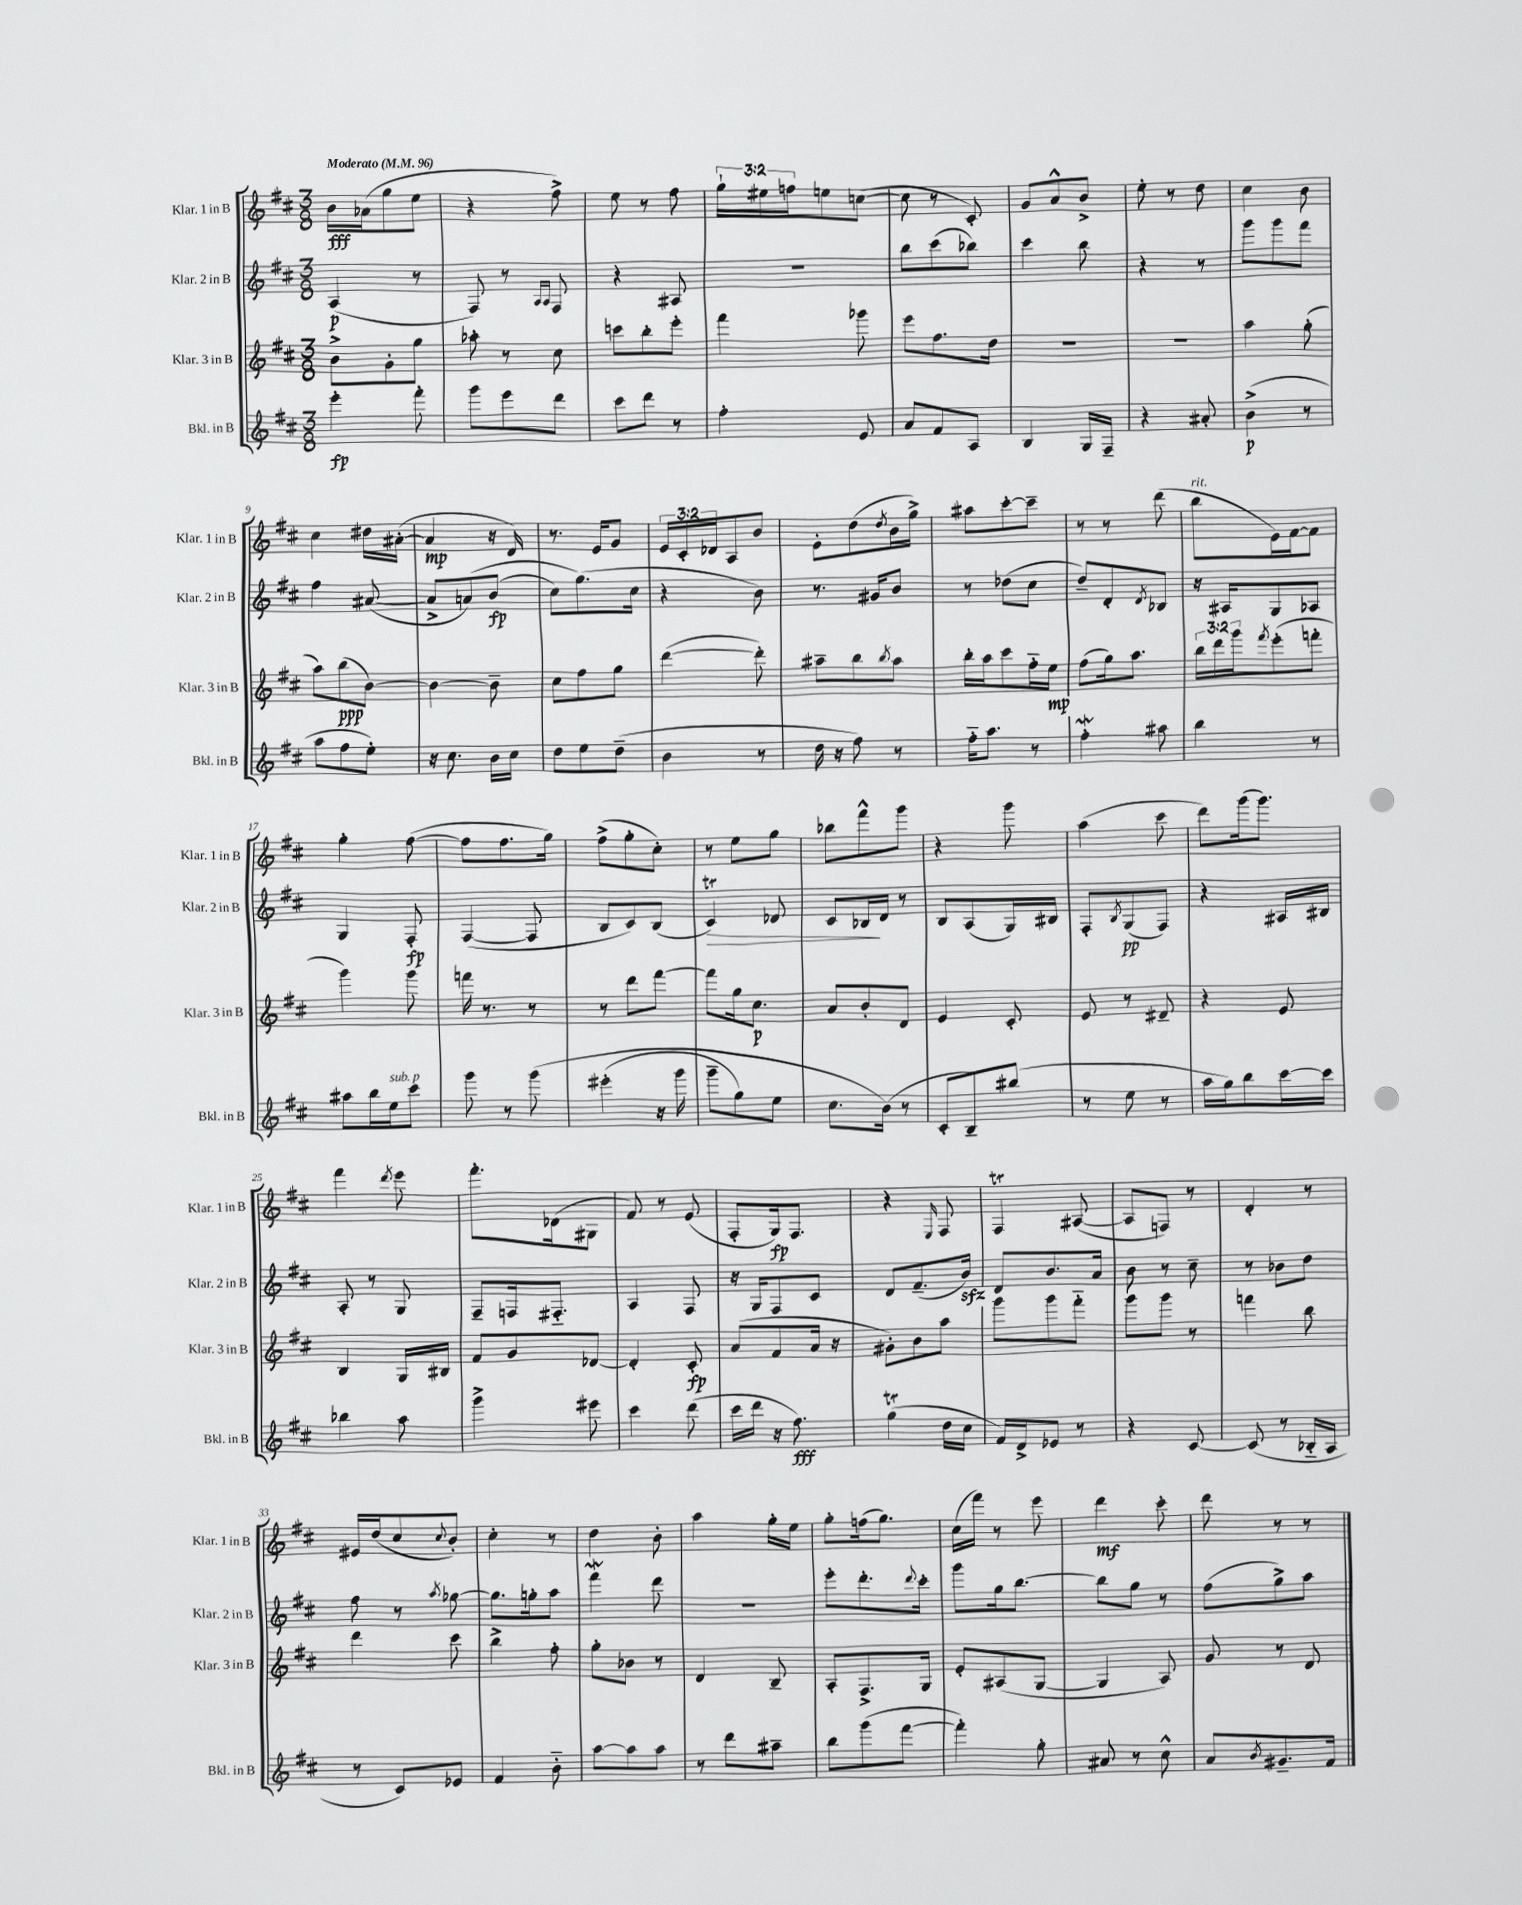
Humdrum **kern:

**kern	**kern	**kern	**kern
*staff4	*staff3	*staff2	*staff1
*clefG2	*clefG2	*clefG2	*clefG2
*k[f#c#]	*k[f#c#]	*k[f#c#]	*k[f#c#]
*M3/8	*M3/8	*M3/8	*M3/8
*MM96	*MM96	*MM96	*MM96
4eee'\	8b^\L	(4A/	16b\LL
.	.	.	(16a-\J
.	8g'\	.	8gg\
8fff#'\	8gg\J	8r	8ee\J
=	=	=	=
8ggg\L	8aa-'\	8F#/)	4r
8eee\	8r	8r	.
.	.	16qqA/LL	.
.	.	16qqA/JJ	.
8ddd\J	8cc#\	8F#/	8ff#^\)
=	=	=	=
8ccc#\L	8ccc\L	4r	8ee\
8ddd\J	8bb'\	.	8r
8r	8eee'\J	8A#/	8ff#\
=	=	=	=
4ff#'\	4fff#\	4.r	24gg`\LL
.	.	.	24ee#\
.	.	.	24ff\J
.	.	.	8ee\
8e/	8ggg-\	.	([8cc\J
=	=	=	=
8a/L	8eee\L	8bb\L	8cc\]
8f#/	8.ff#\	(8ccc#\	8r
8A/J	.	8bb-\J)	8c#'/)
.	16dd\Jk	.	.
=	=	=	=
4B/	4.r	4ccc#\	8g/L
.	.	.	8a^^/
16G/LL	.	8bb\	8b^/J
16F#~/JJ	.	.	.
=	=	=	=
4r	4.r	4r	8ee'\
.	.	.	8r
8a#'/	.	8r	8dd\
=	=	=	=
(4b^\	4aa\	8ggg\L	4cc#\
.	.	8ggg\	.
8r	(8gg'\	8fff#\J	8b\
=	=	=	=
8aa\L	8aa\L)	4ff#\	4cc#\
8ff#\	(8bb\	.	.
8ee'\J)	[8b\J)	([8a#/	16dd#\LL
.	.	.	([16a#'\JJ
=	=	=	=
16r	4b\_	8a#^/]L	4a#/]
8.cc#\	.	.	.
.	.	&(8a/)	.
16b\LL	8b~\]	(8b/J	16r
16cc#\JJ	.	.	16d/)
=	=	=	=
8dd\L	8cc#\L	8cc#\L)	8.r
8ee\	8ff#\	(8.gg\&)	.
.	.	.	16e/LK
(8dd~\J	8gg\J	.	8g/J
.	.	16cc#\Jk	.
=	=	=	=
4b\	([4ddd\	4r	24e/LL
.	.	.	24c#'/
.	.	.	24d-/J
.	.	.	8A/
8r	8ddd'\])	8b\)	8b/J
=	=	=	=
16dd\	8aa#~\L	8.r	8e'\L
16r	.	.	.
8ff#\)	8bb\	.	(8dd\
.	.	16g#/LK	.
.	8qbb/	.	8qdd/
8r	8aa#\J	8b/J	16b\L
.	.	.	16gg^\JJ)
=	=	=	=
16ff#'~\LK	16bb'\LL	8r	8aa#\L
8.aa\J	16aa\J	.	.
.	8ccc#\	(8dd-\L	[8ccc#'\
8r	16ff#'~\L	8cc#\J	8ccc#~\]J
.	16ee\JJ	.	.
=	=	=	=
4ff#'\	(8ff#\L	8dd~/L)	8r
.	16gg\k)	8d'/	8r
.	8.aa\J	.	.
.	.	8qd/	.
8aa#\	.	8B-/J	(8ddd\
=	=	=	=
4bb\	24bb\LL	16r	8bb\L
.	24ddd\	.	.
.	.	16A#/LK	.
.	24ggg\J	.	.
.	8qfff#/	.	.
.	(8eee'\	8G/	16e\L)
.	.	.	[16f#\J
8r	8fff'\J	8A-/J	8f#\]J
=	=	=	=
8aa#\L	4ggg\)	4G/	4gg'\
16bb\L	.	.	.
16ee\J	.	.	.
8ccc#\J	8ggg\	8F#'/	([8ff#\
=	=	=	=
8ggg\	16fff\	([4F#/	8ff#\]L
.	8.r	.	.
8r	.	.	8.ff#\
&(8ggg\	8r	8F#/]	.
.	.	.	16gg\Jk)
=	=	=	=
(4eee#'\	8r	8B/L	(8ff#^\L
.	8ddd\L	8c#/)	8gg'\
16r	[8fff#\J	(8B/J	8cc#'\J)
16ggg\	.	.	.
=	=	=	=
8ggg~\L	8fff#\]L	4c#/)	8r
8gg\)	16gg\k	.	8ee\L
.	8.cc#\J	.	.
8ee\J	.	8d-/	8gg\J
=	=	=	=
8.cc#\L	8a/L	8c#/L	8bb-\L
.	8b'/	16B-/L	8fff#^^\
(16b\Jk&)	.	16d/JJ	.
8r	8d/J	8r	8ggg\J
=	=	=	=
8c#'/L	4e/	8B/L	4r
8B~/)	.	(8A/	.
(8bb#/J	8c#'/	16G/L)	8ggg\
.	.	16B#/JJ	.
=	=	=	=
8r	8e/	8F#'/L	(4aa\
.	.	8qB/	.
8ee\	8r	(8G/	.
8r	8d#~/	8F#/J)	8ccc#\
=	=	=	=
16aa\LL	4r	4r	8ddd\L)
16gg\J)	.	.	.
8bb\	.	.	(16ggg\k
.	.	.	8.ggg\J)
[16ccc#\L	8e/	16A#/LL	.
16ccc#\]JJ	.	16B#/JJ	.
=	=	=	=
4bb-\	4B/	8A'/	4fff#\
.	.	8r	.
.	.	.	8qddd/
8aa\	16G/LL	8G/	8eee\
.	16B#/JJ	.	.
=	=	=	=
4ggg^\	8f#/L	8F#~/L	8.fff#'\L
.	8g/	16F/k	.
.	.	8.F#'~/J	(16d-\k
8eee#\	[8d-/J	.	8G#\J
=	=	=	=
4ccc#\	4d-'/]	4A/	8f#/)
.	.	.	8r
(8ddd\	8c#'/	8F#/	(8e/
=	=	=	=
16ccc#\LL	(8a/L	16r	8F#'/L
16ddd\JJ	.	16G/LK	.
16r	8f#/	8F#/	16G/k)
8.ff#\)	.	.	8.F#/J
.	16a/Jk	8c#/J	.
.	16r	.	.
=	=	=	=
(4gg\	8g#'\L)	8d/L	4r
.	8b\	(8.f#~/	.
.	.	.	16qqE/
16dd\LL	8aa\J	.	8F#/
16cc#\JJ	.	16b/Jk)	.
=	=	=	=
16f#/LL)	8ggg\L	8d/L	4F#/
16d^/J	.	.	.
8e-/J	8ggg\	8.b/	.
8r	8fff#'~\J	.	([8A#/
.	.	16a/Jk	.
=	=	=	=
4r	8ggg\L	8b\	8A#/]L
.	8ggg\J	8r	8F/J)
[8c#/	8r	8cc#~\	8r
=	=	=	=
(8c#/]	4fff\	8r	4d'/
8r	.	8b-\L	.
16B-'~/LL	8bb\	8dd\J	8r
16A/JJ	.	.	.
=	=	=	=
8r	4ddd\	8ff#\	16e#/LL
.	.	.	(16dd/J
8c#/L)	.	8r	8cc#/
.	.	8qaa/	8qqcc#/
8e-/J	8ccc#\	[8gg-\	8b'/J)
=	=	=	=
4f#/	4bb^\	8.gg-\]L	4cc#'\
.	.	16gg'\k	.
8b'~\	8ff#'\	8aa\J	8r
=	=	=	=
[8aa\L	8gg'\L	4fff#\	4dd\
8aa\]	8b-\J	.	.
8aa\J	8r	8ddd\	8b'\
=	=	=	=
8r	4d/	4.r	4aa\
8ddd\L	.	.	.
8aa#~\J	8B~/	.	16gg'\LL
.	.	.	16ee\JJ
=	=	=	=
8bb\L	8A'/L	8eee'\L	8gg'\L
(8ggg\	8.F#^/	8.ddd'\	(16ff\k
.	.	.	8.gg\J)
[8fff#\J	.	.	.
.	.	8qqddd/	.
.	16G/Jk	16ccc#'\Jk	.
=	=	=	=
4fff#'\])	8e'/L	8ggg\L	(16cc#\LL
.	.	.	16fff#\JJ)
.	(8A#/	16gg\k	8r
.	.	[8.bb\J	.
8gg'\	[8G/J	.	8eee\
=	=	=	=
8a#/	4G/]	8bb\]L	4ddd\
8r	.	8gg\J	.
8cc#^^\	8A/)	8r	8ccc#'\
=	=	=	=
8a/L	8g/	(8ff#\L	8ddd\
8qb/	.	.	.
8.g#~/	8r	8gg^\)	8r
.	8d/	8aa\J	8r
16f#/Jk	.	.	.
==	==	==	==
*-	*-	*-	*-
